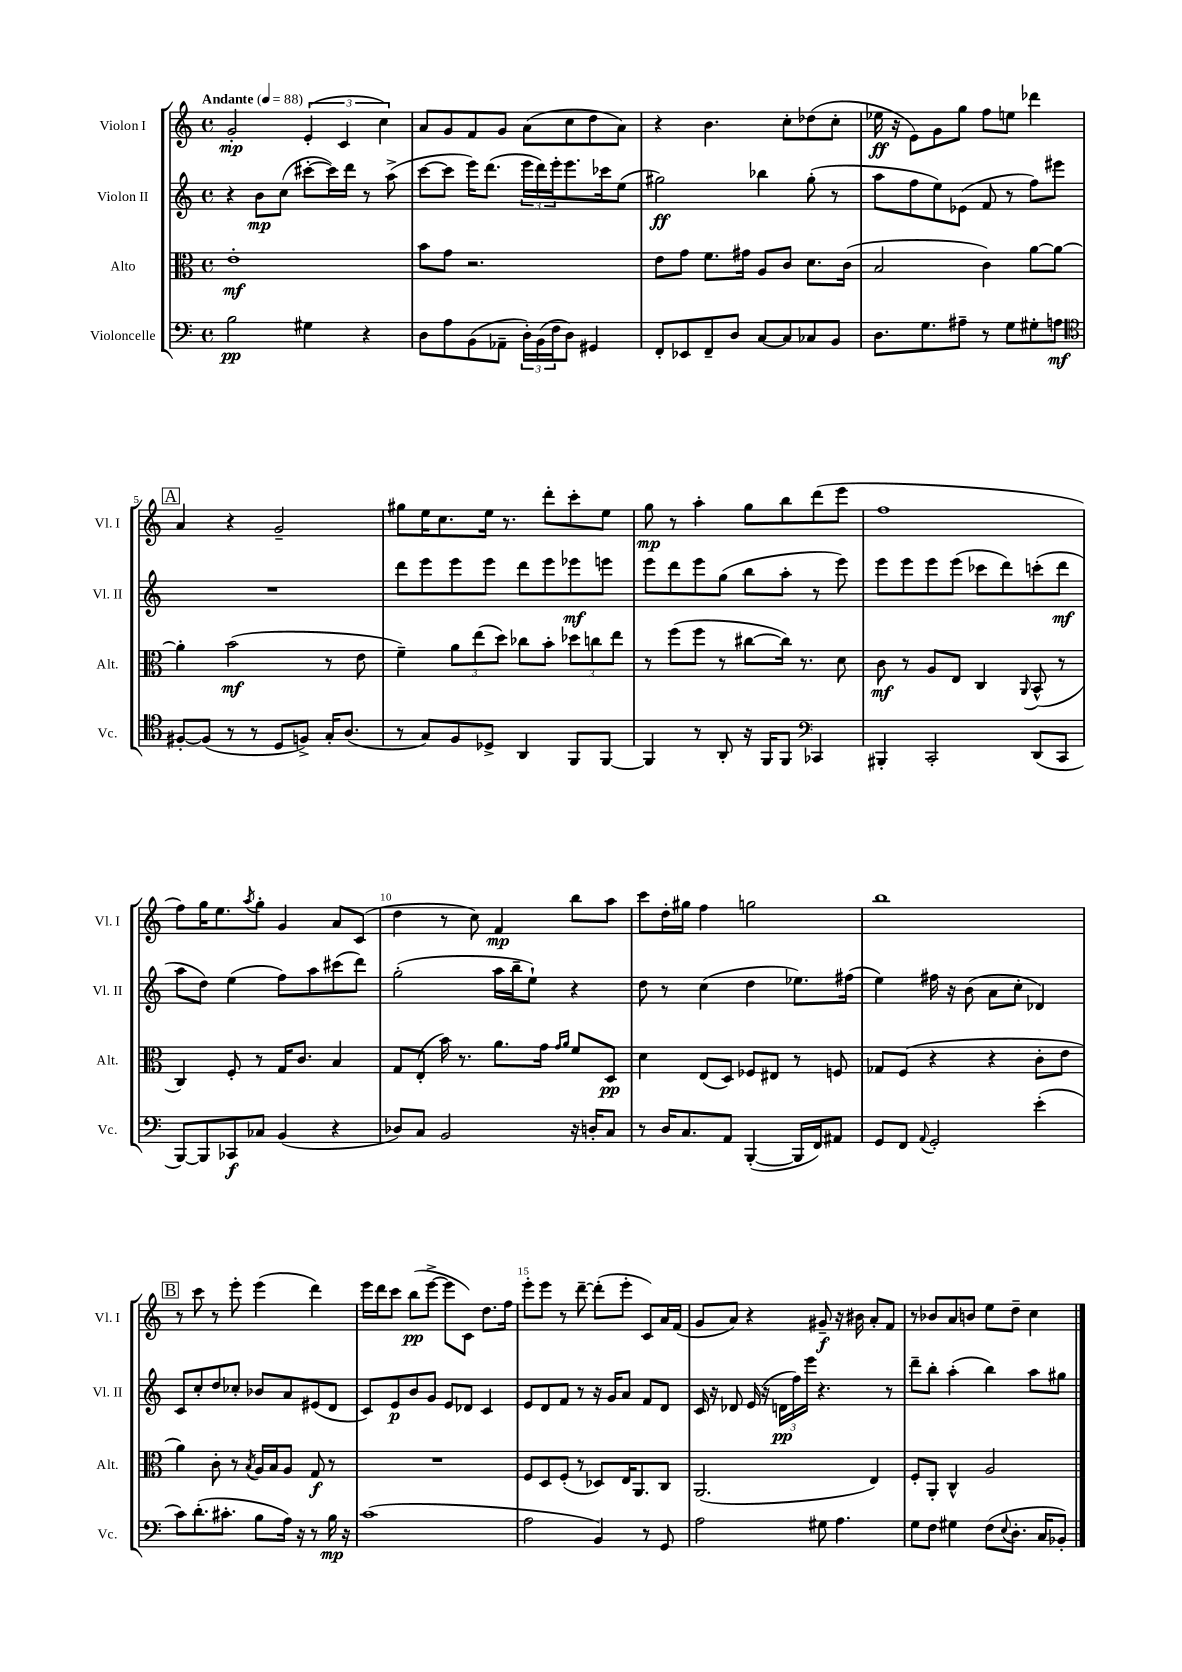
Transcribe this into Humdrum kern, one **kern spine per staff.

**kern	**kern	**kern	**kern
*staff4	*staff3	*staff2	*staff1
*clefF4	*clefC3	*clefG2	*clefG2
*k[]	*k[]	*k[]	*k[]
*M4/4	*M4/4	*M4/4	*M4/4
*met(c)	*met(c)	*met(c)	*met(c)
*MM88	*MM88	*MM88	*MM88
2B	1e'	4r	2g'
.	.	8b	.
.	.	(8cc	.
4G#	.	[8ccc#'	(6e'
.	.	16ccc#])	.
.	.	.	6c
.	.	16ddd	.
4r	.	8r	.
.	.	.	6cc)
.	.	(8aa^	.
=	=	=	=
8D	8b	[8ccc	8a
8A	8g	8ccc]	8g
(8BB	2.r	16eee)	8f
.	.	(8.ddd	.
8AA-~	.	.	8g
24D')	.	24eee	(8a
(24BB	.	24ddd)	.
24F	.	24eee'	.
8D)	.	8.eee	8cc
4GG#	.	.	8dd
.	.	16ccc-	.
.	.	(8ee	8a)
=	=	=	=
8FF'	8e	2gg#)	4r
8EE-	8g	.	.
8FF~	8.f	.	4.b
8D	.	.	.
.	16g#	.	.
[8C	8A	4bb-	.
8C]	8c	.	8cc'
8C-	8.d	(8gg#'	(8dd-
8BB	.	8r	8cc'
.	(16c	.	.
=	=	=	=
8.D	2B	8aa	16ee-
.	.	.	16r
.	.	8ff	8e)
8.G	.	.	.
.	.	8ee)	8g
8A#~	.	(8e-	8gg
8r	4c)	8f	8ff
8G	.	8r	8ee
8G#'	[8a	8ff)	4ddd-
8A	8a_	8eee#	.
=	=	=	=
*clefC4	*	*	*
[8F#'	4a']	1r	4a
(8F#]	.	.	.
8r	(2b	.	4r
8r	.	.	.
8D	.	.	2g~
8F^)	.	.	.
16G'	8r	.	.
(8.A	.	.	.
.	8e	.	.
=	=	=	=
8r	4f~)	8ddd	8gg#
8G)	.	8eee	16ee
.	.	.	8.cc
8F	12a	8eee	.
.	(12ee	.	.
8D-^	.	8eee	16ee
.	12dd)	.	.
.	.	.	8.r
4AA	8cc-	8ddd	.
.	8b'	8eee	8ddd'
8FF	12dd-	8eee-	8ccc'
.	12cc	.	.
[8FF	.	8eee	8ee
.	12ee	.	.
=	=	=	=
4FF]	8r	8eee	8gg
.	(8ff	8ddd	8r
8r	8ff	8eee	4aa'
8AA'	8r	(8gg	.
16r	[8cc#	8bb	8gg
16FF	.	.	.
8FF	16cc#])	8aa'	8bb
.	8.r	.	.
*clefF4	*	*	*
4CC-	.	8r	(8ddd
.	8d	8eee)	8eee
=	=	=	=
4BBB#'	8c	8eee	1ff
.	8r	8eee	.
2CC'	8A	8eee	.
.	8E	(8eee	.
.	4C	8ccc-	.
.	.	8ddd)	.
.	8qqAA	.	.
(8DD	(8BB^^	(8ccc'	.
8CC	8r	8ddd	.
=	=	=	=
[8BBB)	4C)	8aa	8ff)
8BBB]	.	8dd)	16gg
.	.	.	8.ee
8CC-	8F'	(4ee	.
.	.	.	8qaa
8C-	8r	.	8gg'
(4BB	16G	8ff)	4g
.	8.c	.	.
.	.	8aa	.
4r	4B	(8ccc#	8a
.	.	8ddd)	(8c
=	=	=	=
8D-)	8G	(2gg'	4dd
8C	(8E'	.	.
2BB	16b)	.	8r
.	8.r	.	.
.	.	.	8cc)
.	8.a	16aa	4f
.	.	16bb~	.
.	.	8ee`)	.
.	16g	.	.
.	16qqg	.	.
.	16qqa	.	.
16r	8f	4r	8bb
16D'	.	.	.
8C	8D	.	8aa
=	=	=	=
8r	4d	8dd	8ccc
16D	.	8r	16dd'
8.C	.	.	16gg#
.	(8E	(4cc	4ff
8AA	8D)	.	.
([4BBB'	8F-	4dd	2gg
.	8E#	.	.
16BBB]	8r	8.ee-)	.
16FF)	.	.	.
8AA#	8F	.	.
.	.	(16ff#	.
=	=	=	=
8GG	8G-	4ee)	1bb
8FF	(8F	.	.
8qqAA	.	.	.
2GG'	4r	16ff#	.
.	.	16r	.
.	.	(8b	.
.	4r	8a	.
.	.	8cc'	.
(4e'	8c'	4d-)	.
.	8e	.	.
=	=	=	=
8c)	4a)	8c	8r
(8.d'	.	8cc'	8ccc
.	8c'	8dd	8r
8.c#'	.	.	.
.	8r	8cc-'	8eee'
.	8qB	.	.
8B	16A	8b-	(4eee
.	16B	.	.
16A)	8A	8a	.
16r	.	.	.
8r	8G	(8e#	4ddd)
16B	8r	8d	.
16r	.	.	.
=	=	=	=
(1c	1r	8c)	16eee
.	.	.	16ddd
.	.	8e	8ccc
.	.	8b	(8bb
.	.	8g	[8eee^
.	.	8e	8eee]
.	.	8d-	8c)
.	.	4c	8.dd
.	.	.	16ff
=	=	=	=
2A	8F	8e	8eee'
.	8D	8d	8eee
.	(8F'	8f	8r
.	8r	8r	[8ddd~
4BB)	8D-)	16r	(8ddd']
.	.	16g	.
.	16E	8a	8eee'
.	8.AA	.	.
8r	.	8f	8c)
8GG	8C	8d	16a
.	.	.	(16f
=	=	=	=
2A	(2.AA	16c	8g
.	.	16r	.
.	.	8d-	8a)
.	.	(16e	4r
.	.	16r	.
.	.	24d	.
.	.	24ff)	.
.	.	24eee	.
8G#	.	4.r	8g#~
4.A	.	.	16r
.	.	.	16b#
.	4E)	.	8a'
.	.	8r	8f
=	=	=	=
8G	8F'	8ddd~	8r
8F	8AA'	8bb'	8b-
4G#	4C^^	(4aa'	8a
.	.	.	8b
(8F	2A	4bb)	8ee
8qqE	.	.	.
8.D'	.	.	8dd~
.	.	8aa	4cc
16C	.	.	.
8BB-')	.	8gg#	.
==	==	==	==
*-	*-	*-	*-
